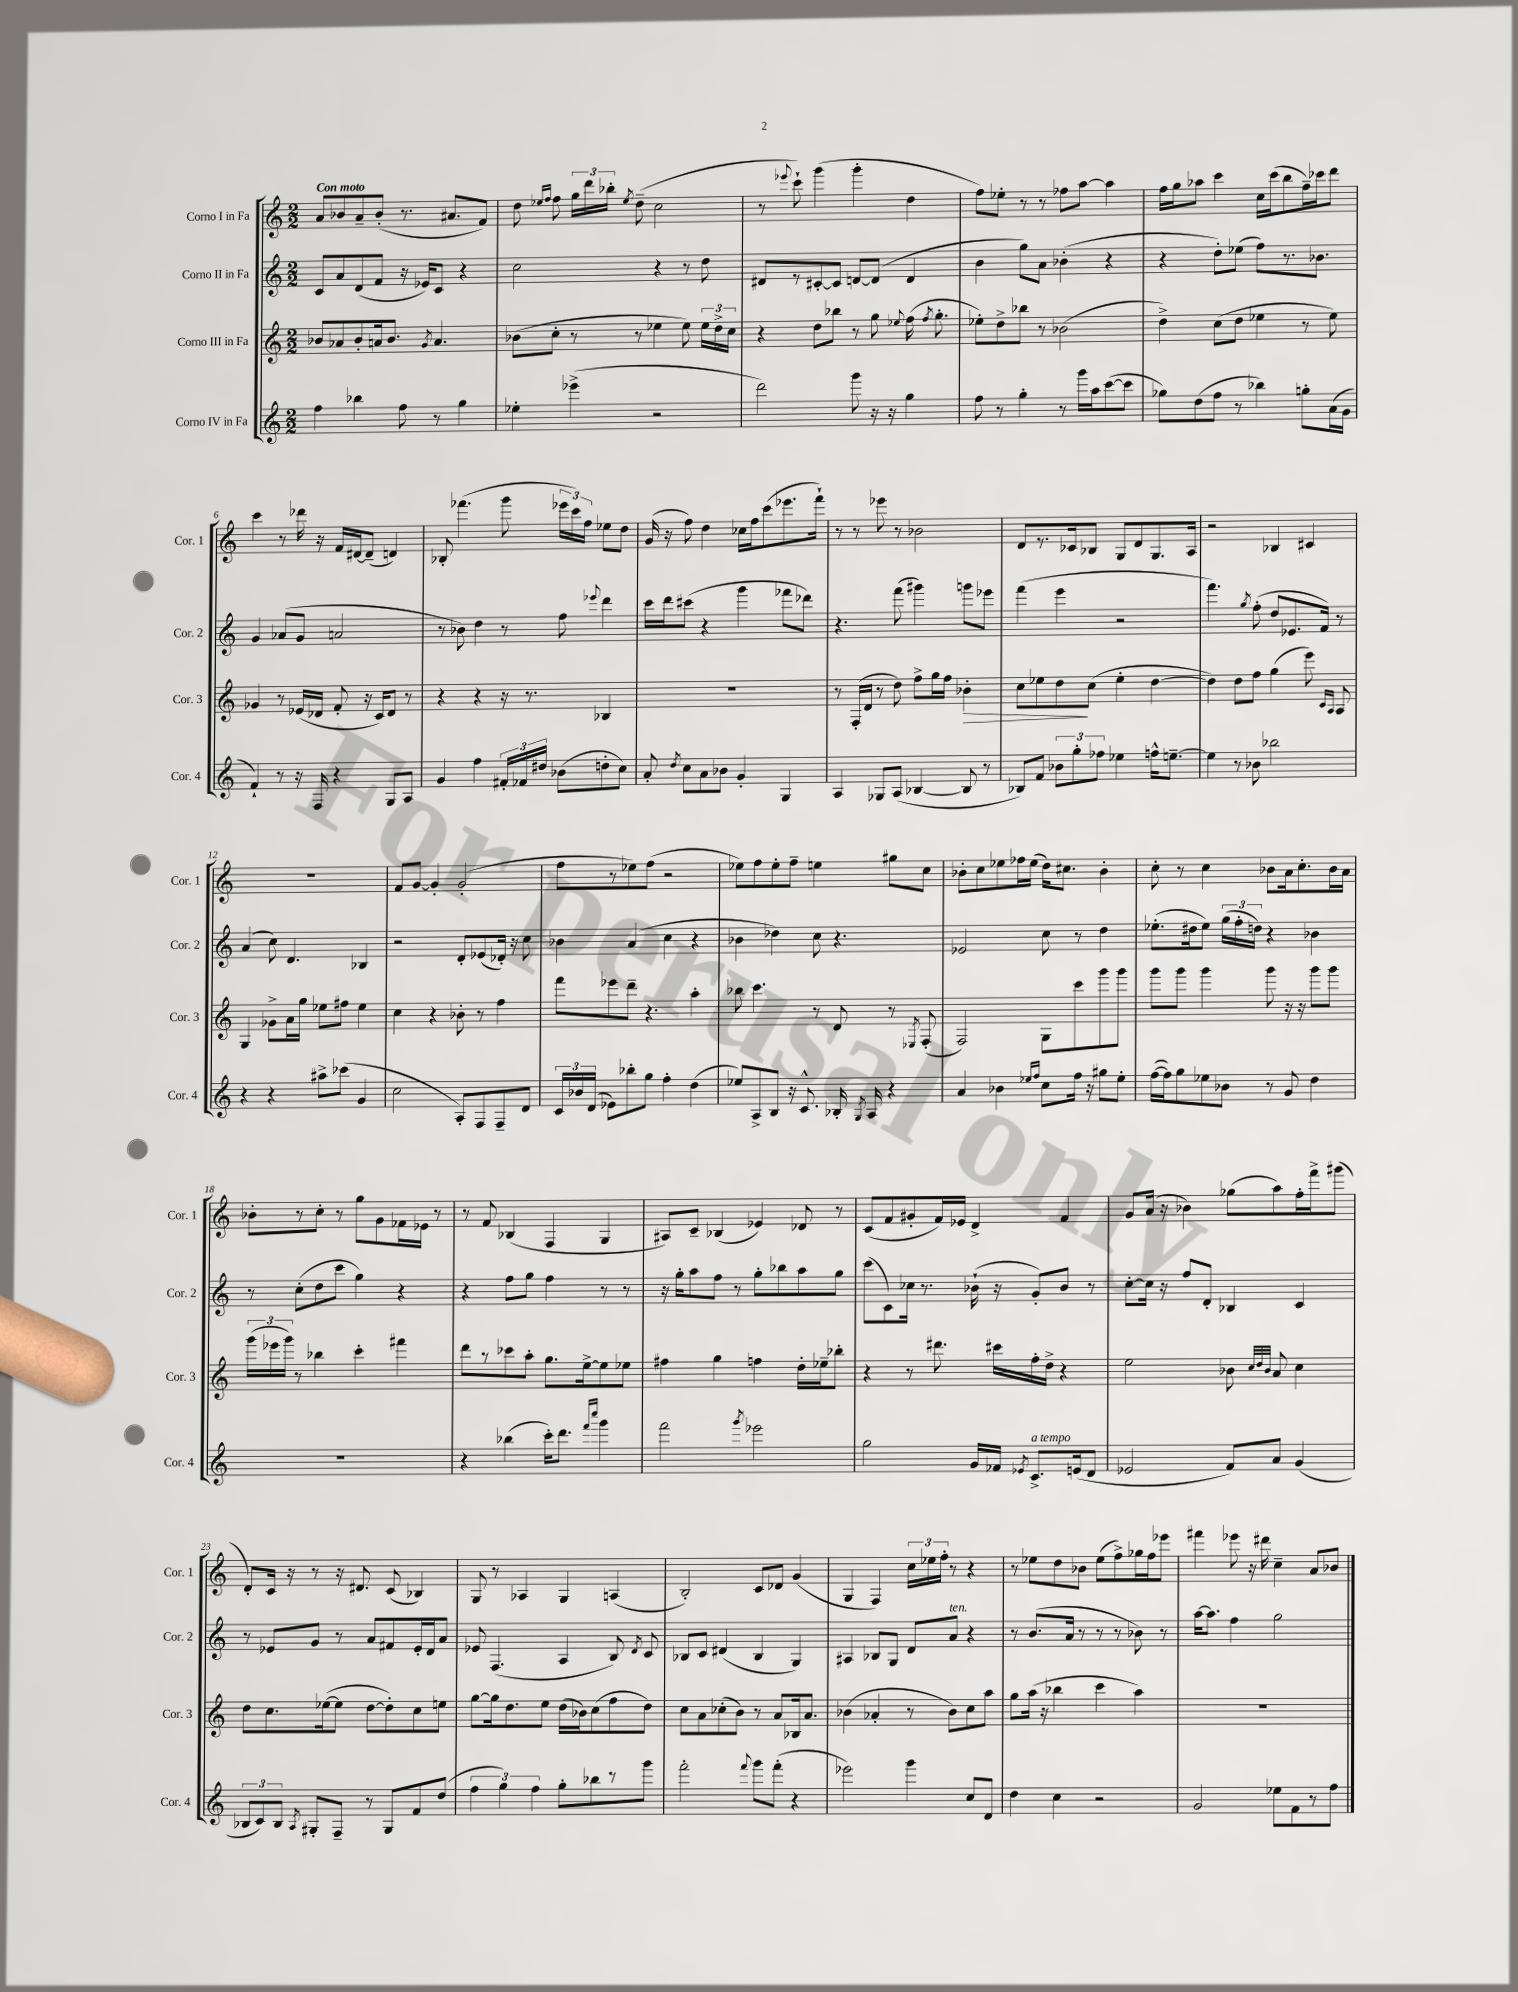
<<
\new StaffGroup <<
\new Staff = "s0" \with { instrumentName = "Corno I in Fa" shortInstrumentName = "Cor. 1" } {
    \clef treble \key c \major \numericTimeSignature \time 2/2 \tempo "Con moto"
    \autoBeamOff a'8[ bes'8 a'8-- bes'8]-.( r8. ais'8.[ f'8]) |
    d''8 \grace { ees''16[ f''16] } f''8 \tuplet 3/2 { g''16[ d'''16 bes''16]-. } \acciaccatura { ees''8 } d''8--( c''2 |
    r8 \appoggiatura { ees'''8 } c'''8-!) g'''4( g'''4-. d''4 |
    f''8[) ees''8]-. r8 r8 fes''8[ a''8]~ a''4 |
    f''16[ g''16 aes''8] c'''4 c''16[ c'''16( b''8 f''16--) ces'''16 d'''8] |
    c'''4 r8 des'''16 r16 f'16[ dis'16~ dis'8]--( d'4) |
    bes8-. fes'''4.( g'''8 \tuplet 3/2 { ees'''16[ c'''16) f''16] } ees''8[ d''8] |
    g'16( r16 f''8) d''4 ces''16[ f''16 c'''8( ees'''8. f'''16]-!) |
    r8 r8 ees'''8 r8 bes'2 |
    d'8[ r8. ces'16 bes8] g8[ d'8 g8. a16] |
    r2 bes4 cis'4 |
    R1 |
    f'8[ g'8]~ g'4-. g'2-.( |
    f''8[ r8 ees''8) f''8]( r2 |
    ees''8[) f''8 ees''8-. f''8]-- e''4 gis''8[ c''8] |
    bes'8[-. c''8 ees''8 fes''16 ees''16]( d''16[) cis''8.] bes'4-. |
    c''8-. r8 c''4 bes'8[ a'16 c''8.-. bes'16 a'16] |
    bes'8[-. r8 c''8]-. r8 g''8[ g'8 fes'16 ees'16] r8 |
    r8 f'8 bes4( f4 g4 |
    ais8[) c'8]-- bes4( ees'4) des'8 r8 |
    c'8[( f'8 gis'8-. f'16) ees'16] d'4-> f'4 |
    g'8[ a'16]( r16 bes'4) ges''8[( a''8) f''16-. f'''16-> gis'''8]( |
    d'8[-.) c'16] r16 r8 r16 dis'8. c'8( bes4) |
    g8 r8 aes4 g4 a4( |
    b2-.) c'8[ des'8] g'4( |
    g4 f4) \tuplet 3/2 { c''16[ ees''16 f''16]-. } r8 r4 |
    r8 ees''8[ d''8 bes'8] ees''8[( f''8->) ges''16 f''16 ees'''8] |
    fis'''4 ees'''8 r16 dis'''16 c''4-- a'8[ bes'8] \bar "|." |
}
\new Staff = "s1" \with { instrumentName = "Corno II in Fa" shortInstrumentName = "Cor. 2" } {
    \clef treble \key c \major \numericTimeSignature \time 2/2
    \autoBeamOff c'8[ a'8 d'8( f'8] r16 ees'16[) c'8] r4 |
    c''2 r4 r8 d''8 |
    dis'8[ r8 cis'8~-. cis'8] d'8[~ d'8]( d'4 |
    b'4 g''8[) a'8] bes'4-.( r4 |
    r4 d''8[-.) ees''8]( f''8[) r8. bes'8.] |
    g'4 aes'8[( g'8] a'2 |
    r8 bes'8) d''4 r8 f''8 \appoggiatura { ees'''8 } d'''4 |
    c'''16[ d'''16 cis'''8]( r4 g'''4 fes'''8[ des'''8]) |
    r4. f'''8( gis'''4) g'''8[ ees'''8] |
    f'''4( e'''4 r2 |
    f'''4.) \acciaccatura { g''8 } f''8-.( d''8[ ees'8. f'16]) r8 |
    a'4( c''8) d'4. bes4 |
    r2 d'8[-. ees'8( des'16]-.) r16 c''8 |
    bes'4 a'4( c''4 r4 |
    bes'4 des''4) c''8 r4. |
    ees'2 c''8 r8 d''4 |
    ees''8.[-.( dis''16 ees''8]) \tuplet 3/2 { g''16[( f''16-. d''16]) } r4 bes'4 |
    r8 c''8[-.( d''8 c'''8] g''4) r4 |
    r4 f''8[ g''8] f''4 r8 r8 |
    r16 g''16[-. a''8 f''8] r8 g''8[-. bes''8 a''8 g''8] |
    c'''8[( c'8) ces''16] r8. bes'16-!( r16 g'8[-.) bes'8] r8 |
    c''8[~-. c''16] r16 f''8[ d'8]-. bes4 c'4 |
    r8 ees'8[ g'8] r8 a'8[ fis'8 ees'16-. d'16 a'8] |
    ees'8 f4.( a4 b8) \acciaccatura { d'8 } c'8 |
    bes8[ c'8] dis'4( bes4 g4) |
    ais4 bes8[ g8] d'8[ a'8]^\markup { \italic "ten." } r4 |
    r8 b'8.[( a'16] r8 r8 r8 bes'8) r8 |
    a''16[~ a''8.] f''4 g''2 \bar "|." |
}
\new Staff = "s2" \with { instrumentName = "Corno III in Fa" shortInstrumentName = "Cor. 3" } {
    \clef treble \key c \major \numericTimeSignature \time 2/2
    \autoBeamOff bes'8[ aes'8 bes'8-. a'16 bes'8.] \acciaccatura { g'8 } a'4. |
    bes'8[( c''8]-. r8 r8 ees''4 ees''8) \tuplet 3/2 { ees''16[ d''16-> c''16] } |
    r4 d''8[ bes''8] r8 g''8 \appoggiatura { ees''8 } f''16( \acciaccatura { f''8 } g''8.-. |
    ees''8[-.) d''8-> bes''8] r8 bes'2( |
    d''4->) c''8[( d''8] ees''4 r8 ees''8) |
    ges'4 r8 ees'16[( des'16] f'8-. r16 c'16[) des'8] r8 |
    r4 r4 r16 r8. bes4 |
    R1 |
    r8 f16[-.( d'16] r8 d''8) f''8[-> g''16 f''16] bes'4-.\> |
    c''8[ ees''8 d''8\! c''8]( ees''4-. d''4~ |
    d''4) d''8[ f''8] g''4( e'''8) \grace { c'16[ a16] } a8 |
    g4 ges'8[-> a'16 g''16] ees''8[ fis''8] ees''4 |
    c''4 r4 bes'8-. r8 f''4 |
    f'''8[ ees'''8 d'''8]-- r4. a''4-. |
    bes''8 c'''4. r8 d'8 r8 \acciaccatura { ees8 } f8-.( |
    f2) g8[ c'''8 g'''8 g'''8] |
    g'''8[ g'''8] g'''4 g'''8 r16 r16 g'''8[ g'''8] |
    \tuplet 3/2 { g'''16[( ees'''16 g'''16]) } r8 bes''4 c'''4-. fis'''4 |
    d'''8[ r8 ces'''8 a''8]-. g''8.[ e''16~-> e''8 ees''8] |
    fis''4 g''4 f''4 d''16[-. ees''16-- bes''8]-. |
    r4 r8 dis'''8. cis'''16[ f''16-. d''16]-> r4 |
    e''2 bes'8 \grace { c''32[ d''32 bes'32] } a'8 c''4 |
    d''8[ c''8. ees''16~( ees''8] d''8[~ d''8-.) c''8 e''8] |
    g''8[~ g''16 d''8. e''8] d''16[( bes'16) c''8( f''8 d''8]) |
    c''8[ a'8 ces''8-.( b'8]) r8 a'8[ bes16 a'8.] |
    bes'4( aes'4-. r8 bes'8[) c''8 a''8] |
    g''8[ a''16]( r16 bes''4 c'''4 a''4) |
    R1 \bar "|." |
}
\new Staff = "s3" \with { instrumentName = "Corno IV in Fa" shortInstrumentName = "Cor. 4" } {
    \clef treble \key c \major \numericTimeSignature \time 2/2
    \autoBeamOff f''4 bes''4 f''8 r8 g''4 |
    ees''4-. ees'''4->( r2 |
    d'''2) g'''8 r16 r16 g''4 |
    f''8 r8 g''4-. r8 g'''16[ a''16 c'''8~( c'''8] |
    ges''8[) d''8( f''8] r8 bes''4) g''8[-. a'16( g'16] |
    f'4-!) r8 r16 f16 r4 g8[ a8] |
    g'4 f''4 \tuplet 3/2 { fis'16[-. fes'16 dis''16] } bes'8[( d''8-. c''8]) |
    a'8-. \acciaccatura { d''8 } c''8[ a'8 bes'8] g'4-. g4 |
    a4 ges8[ a8]( bes4~ bes8 r8 |
    bes8[) f'8] \tuplet 3/2 { bes'8[ g''8-. fes''8] } ees''4 f''16[-^ e''8.]~-- |
    e''4 r8 bes'8 bes''2 |
    r4 r4 ais''8[-> ces'''8]( g'4 |
    c''2 a8[-.) f8 f8-- d'8] |
    \tuplet 3/2 { c'16[ bes'16 d'16]( } ees'8[) bes''8-. g''8] f''4-. d''4( |
    ees''8[) a8-> b8] r16 c'8.-^ bes16-. \acciaccatura { g8 } a16 r4 |
    a'4 bes'4 \grace { ees''16[ f''16] } c''8[ f''16] r16 gis''8[ ees''8]-. |
    f''16[~( f''16) g''8 ees''8 bes'8] r8 g'8 d''4 |
    R1 |
    r4 bes''4( c'''16[-.) d'''8.] \grace { f'''16[ c''''16] } g'''4 |
    f'''2 \acciaccatura { g'''8 } ees'''2 |
    g''2 g'16[ fes'16] \acciaccatura { ees'8 } c'8.[->^\markup { \italic "a tempo" } e'16( d'8] |
    ees'2 f'8[) a'8] g'4( |
    \tuplet 3/2 { bes8[ c'8) bes8] } \acciaccatura { a8 } gis8[-. f8]-- r8 gis8[ f'8 d''8]( |
    \tuplet 3/2 { f''4 g''4) f''4 } g''8[-. bes''8 r8 g'''8] |
    f'''2-. \appoggiatura { f'''8 } g'''8[ f'''8]-.( r4 |
    ees'''2) g'''4 c''8[ d'8] |
    d''4 c''4 r2 |
    g'2 ees''8[ f'8 r8 f''8] \bar "|." |
}
>>
>>
